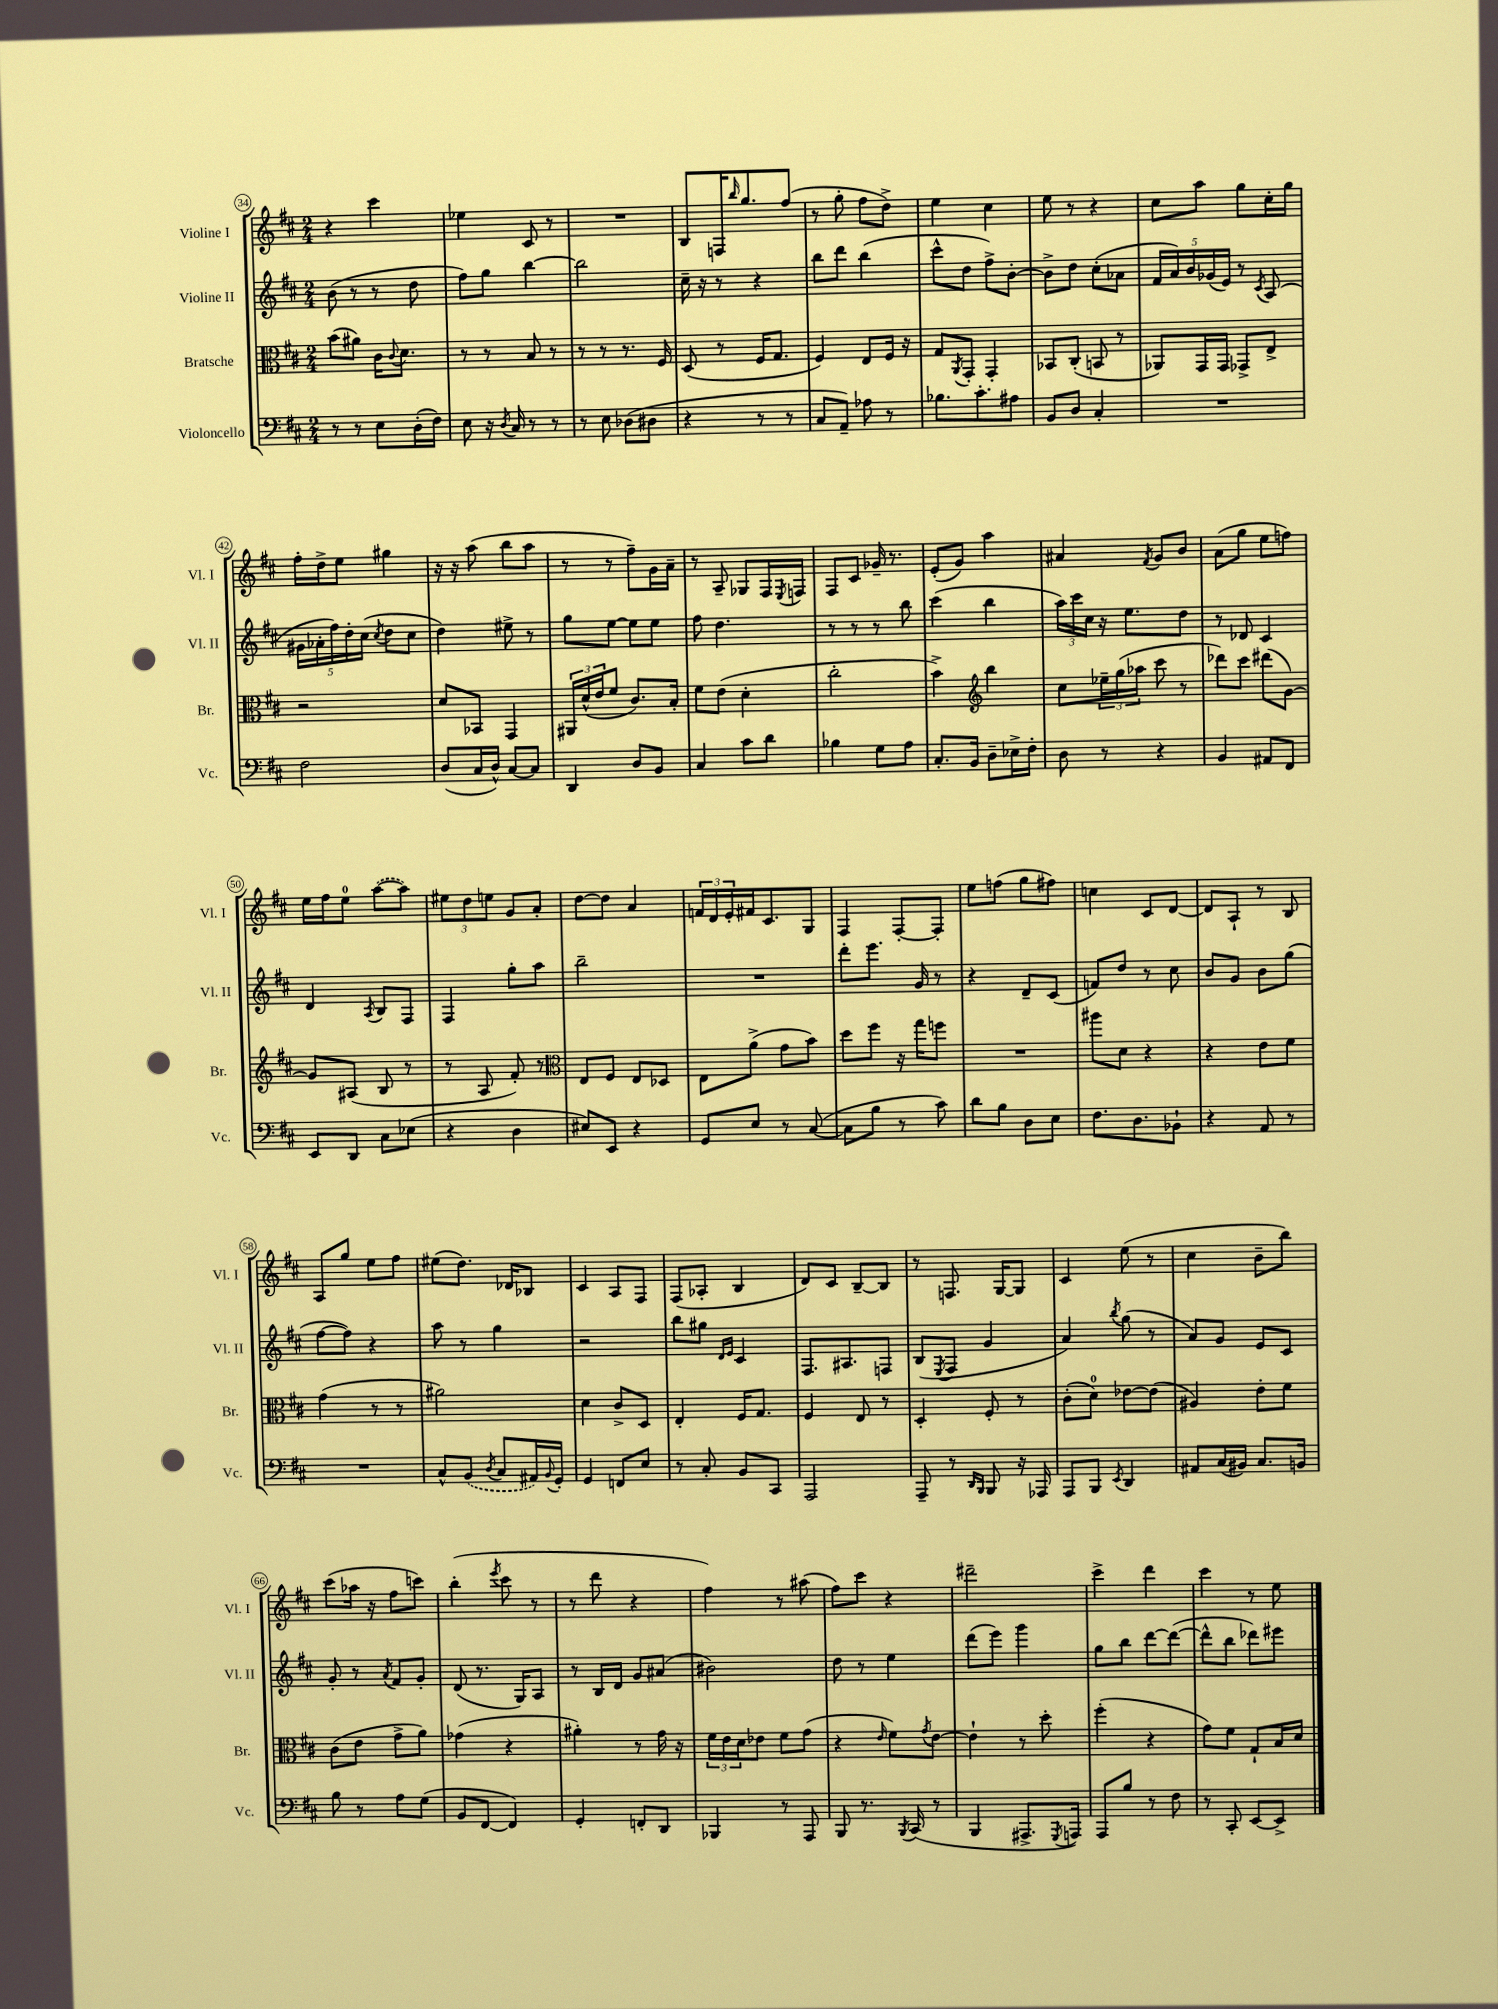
<<
\new StaffGroup <<
\new Staff = "s0" \with { instrumentName = "Violine I" shortInstrumentName = "Vl. I" } {
    \clef treble \key d \major \numericTimeSignature \time 2/4
    r4 cis'''4 |
    ees''4 cis'8 r8 |
    R2 |
    b8 f16 \grace { b''16 } g''8. fis''8( |
    r8 g''8-. fis''8 d''8->) |
    e''4 cis''4 |
    e''8 r8 r4 |
    cis''8 a''8 g''8 cis''16-. g''16 |
    fis''16-. d''16-> e''8 gis''4 |
    r16 r16 a''8( b''8 a''8 |
    r8 r8 fis''8--) g'16 a'16-- |
    r8 a8-- ges8 fis16 \acciaccatura { e8 } f16 |
    fis8 cis'8 ges'16-- r8. |
    e'8-.( g'8) a''4 |
    ais'4 \acciaccatura { fis'8 } g'8 b'8 |
    a'8( g''8 e''8 f''8) |
    e''16 fis''16 e''8-0 \once \slurDashed a''8~( a''8) |
    \tuplet 3/2 { eis''8 d''8 e''8 } g'8 a'8-. |
    d''8~ d''8 a'4 |
    \tuplet 3/2 { f'16 d'16 e'16-. } fis'16 cis'8. g8 |
    fis4 fis8~-. fis8-. |
    e''8 f''8( g''8 fis''8) |
    c''4 cis'8 d'8~ |
    d'8 a8-! r8 b8 |
    a8 g''8 e''8 fis''8 |
    eis''8( d''8.) des'16 bes8 |
    cis'4 a8 fis8 |
    fis8( aes8-. b4 |
    d'8) cis'8 b8~-- b8 |
    r8 f8. g16~ g8 |
    cis'4 e''8( r8 |
    cis''4 b'8-- b''8) |
    cis'''8( aes''16 r16 fis''8 c'''8) |
    b''4-.( \acciaccatura { e'''8 } cis'''8 r8 |
    r8 d'''8 r4 |
    fis''4) r8 ais''8( |
    fis''8) cis'''8 r4 |
    dis'''2-- |
    cis'''4-> d'''4 |
    cis'''4 r8 e''8 \bar "|." |
}
\new Staff = "s1" \with { instrumentName = "Violine II" shortInstrumentName = "Vl. II" } {
    \clef treble \key d \major \numericTimeSignature \time 2/4
    b'8( r8 r8 d''8 |
    fis''8) g''8 b''4~ |
    b''2 |
    cis''16-- r16 r8 r4 |
    b''8 d'''8 b''4( |
    cis'''8-^ d''8 fis''8->) b'8~-. |
    b'8-> d''8 cis''8-.( aes'8 |
    \tuplet 5/4 { fis'16 a'16) b'16 ges'16( e'16) } r8 \acciaccatura { cis'8 } a8( |
    \tuplet 5/4 { gis'16 aes'16-. fis''16) d''16-. cis''16( } \acciaccatura { cis''8 } d''8 cis''8 |
    d''4) eis''8-> r8 |
    g''8 e''8~ e''8 e''8 |
    fis''8 d''4. |
    r8 r8 r8 b''8 |
    cis'''4( b''4 |
    \tuplet 3/2 { a''16) cis'''16 cis''16 } r16 e''8. d''8 |
    r8 des'8 cis'4 |
    d'4 \acciaccatura { a8 } b8 fis8 |
    fis4 g''8-. a''8 |
    b''2-- |
    R2 |
    d'''8-. e'''8. g'16 r8 |
    r4 d'8-- cis'8( |
    f'8) d''8 r8 cis''8 |
    b'8 g'8 b'8 g''8( |
    fis''8~ fis''8) r4 |
    a''8 r8 g''4 |
    r2 |
    b''8 gis''8 \grace { d'16 e'16 } cis'4 |
    fis8. ais8. f8 |
    b8( \acciaccatura { e8 } fis8 g'4 |
    a'4) \acciaccatura { b''8 } g''8( r8 |
    a'8) g'8 e'8 cis'8 |
    g'8-. r8 \acciaccatura { a'8 } fis'8 g'8-. |
    d'8( r8. g16) a8 |
    r8 b16 d'16 g'8 ais'8( |
    bis'2) |
    d''8 r8 e''4 |
    d'''8( e'''8) g'''4 |
    g''8 b''8 d'''8~ d'''8~( |
    d'''8-^ b''8 des'''8) eis'''8 \bar "|." |
}
\new Staff = "s2" \with { instrumentName = "Bratsche" shortInstrumentName = "Br." } {
    \clef alto \key d \major \numericTimeSignature \time 2/4
    b'8( ais'8) cis'16 \appoggiatura { cis'8 } d'8. |
    r8 r8 b8 r8 |
    r8 r8 r8. fis16 |
    d8( r8 fis16 g8. |
    fis4) e8 fis16 r16 |
    g8 \acciaccatura { a,8 } g,8-. g,4-. |
    bes,8 cis8-.( b,8 r8 |
    aes,8) g,16 g,16 ges,8-> e8-> |
    r2 |
    d'8 bes,8 g,4 |
    \tuplet 3/2 { ais,16 d'16-^( e'16 } fis'8 cis'8.) b16-. |
    fis'8 e'8( d'4-. |
    cis''2-. |
    b'4->) \clef treble b''4 |
    cis''8 \tuplet 3/2 { ees''16-- g''16( aes''16 } cis'''8 r8 |
    des'''8) cis'''8 dis'''8( g'8~) |
    g'8 ais8( b8 r8 |
    r8 a8 fis'8-.) r8 |
    \clef alto e8 fis8 e8 des8 |
    e8 a'8->( g'8 b'8) |
    d''8 fis''8 r16 g''16 f''8 |
    R2 |
    ais''8 d'8 r4 |
    r4 e'8 fis'8 |
    g'4( r8 r8 |
    ais'2) |
    d'4 cis'8-> d8 |
    e4-. fis16 g8. |
    fis4 e8 r8 |
    d4-. fis8-. r8 |
    cis'8-.( d'8-0) ees'8~ ees'8( |
    ais4) e'8-. fis'8 |
    cis'8( e'8 g'8-> a'8) |
    ges'4( r4 |
    ais'4-.) r8 g'16 r16 |
    \tuplet 3/2 { fis'16 e'16 d'16 } ees'8 fis'8 g'8( |
    r4 \grace { e'16 } fis'8) \acciaccatura { g'8 } e'8~ |
    e'4-! r8 d''8-. |
    fis''4-.( r4 |
    g'8) fis'8 g8-! b16 d'16 \bar "|." |
}
\new Staff = "s3" \with { instrumentName = "Violoncello" shortInstrumentName = "Vc." } {
    \clef bass \key d \major \numericTimeSignature \time 2/4
    r8 r8 e8 d16-.( fis16) |
    e8 r16 \acciaccatura { d8 } cis16 r8 r8 |
    r8 e8 des8( dis8 |
    r4 r8 r8 |
    cis8 a,8--) aes8 r8 |
    bes8. cis'8.-. ais8 |
    b,8 d8 cis4-. |
    R2 |
    fis2 |
    d8( cis16 d16-^) cis8~ cis8 |
    d,4 d8 b,8 |
    cis4 cis'8 d'8 |
    bes4 g8 a8 |
    cis8.-. b,16 d8-- ees16-> fis16-. |
    d8 r8 r4 |
    b,4 ais,8 fis,8 |
    e,8 d,8 cis8 ees8( |
    r4 d4 |
    eis8) e,8 r4 |
    g,8 e8 r8 cis8~( |
    cis8 b8 r8 cis'8) |
    d'8 b8 d8 e8 |
    fis8. d8. bes,8-! |
    r4 a,8 r8 |
    R2 |
    cis8-^ \once \slurDashed b,8( \acciaccatura { d8 } cis8 ais,16) \appoggiatura { b,8 } g,16-. |
    g,4 f,8 e8 |
    r8 cis8-. b,8 cis,8 |
    a,,2 |
    a,,8-- r8 \grace { d,16 b,,16 } b,,8 r16 aes,,16 |
    a,,8 b,,8 \acciaccatura { e,8 } d,4 |
    ais,8 cis16( bis,16) cis8. b,16 |
    b8 r8 a8 g8( |
    b,8 fis,8~ fis,4) |
    g,4-. f,8-. d,8 |
    bes,,4 r8 a,,8 |
    b,,8 r8. \acciaccatura { b,,8 } cis,16( r8 |
    b,,4 ais,,8.-> \acciaccatura { g,,8 } a,,16) |
    a,,8 b8 r8 fis8 |
    r8 cis,8-. e,8~ e,8-> \bar "|." |
}
>>
>>
\layout { \context { \Score currentBarNumber = #34 \override BarNumber.stencil = #(make-stencil-circler 0.1 0.3 ly:text-interface::print) } }
